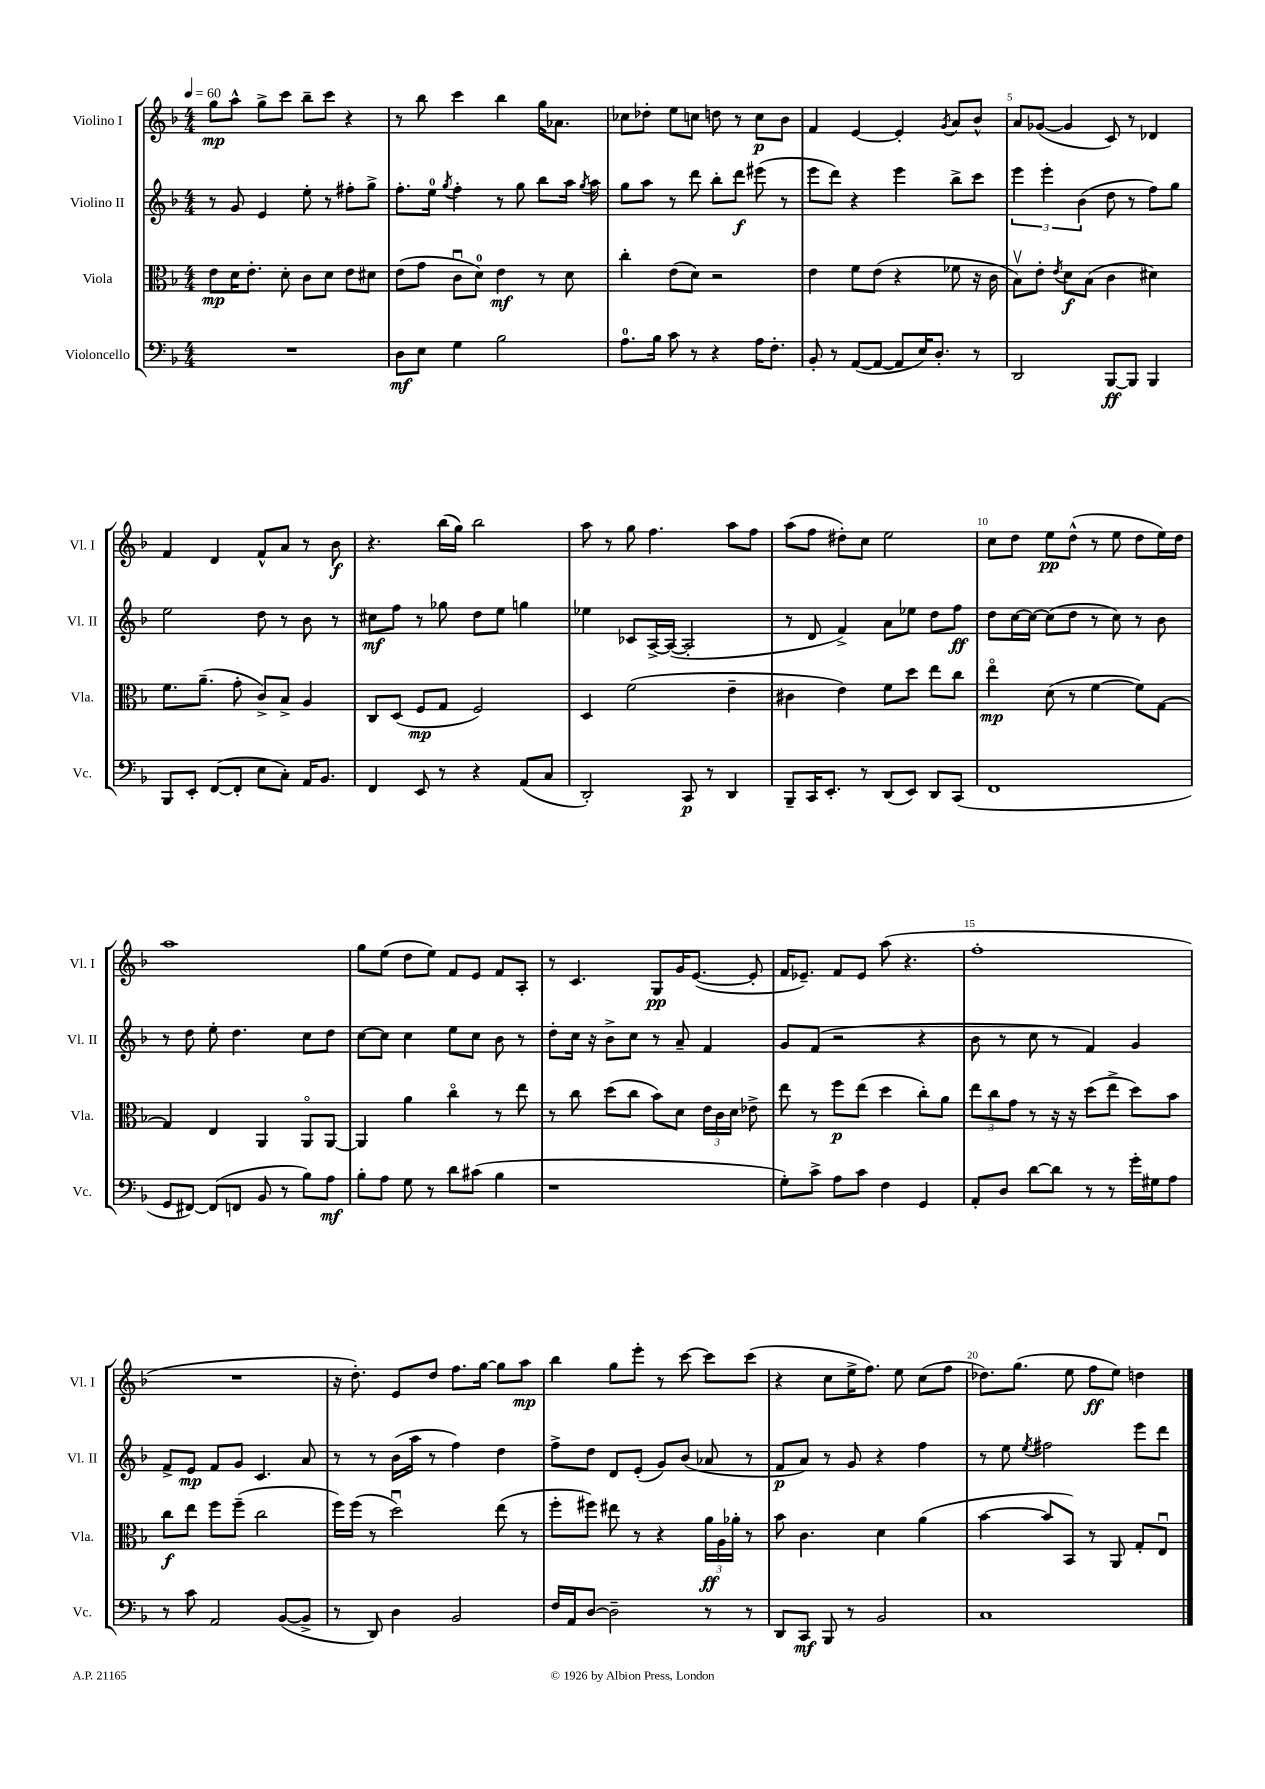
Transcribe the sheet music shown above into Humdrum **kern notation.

**kern	**kern	**kern	**kern
*staff4	*staff3	*staff2	*staff1
*clefF4	*clefC3	*clefG2	*clefG2
*k[b-]	*k[b-]	*k[b-]	*k[b-]
*M4/4	*M4/4	*M4/4	*M4/4
*MM60	*MM60	*MM60	*MM60
1r	8e	8r	8gg
.	16d	8g	8aa^^
.	8.e'	.	.
.	.	4e	8gg^
.	8d'	.	8ccc
.	8c	8ee'	8bb-~
.	8d	8r	8ccc
.	8e	8ff#'	4r
.	8d#	8gg^	.
=	=	=	=
8D	(8e	8.ff'	8r
8E	8g	.	8bb-
.	.	16ee	.
.	.	8qgg	.
4G	8cu	4ff'	4ccc
.	8d)	.	.
2B-	4e	8r	4bb-
.	.	8gg	.
.	8r	8bb-	16gg
.	.	.	8.a-
.	8d	16aa	.
.	.	8qgg	.
.	.	16aa	.
=	=	=	=
8.A	4cc'	8gg	8cc-
.	.	8aa	8dd-'
16B-	.	.	.
8c	(8e	8r	8ee
8r	8d)	8ddd	8cc
4r	2r	8bb-'	8dd
.	.	8ddd	8r
16A	.	(8eee#	8cc
8.F'	.	.	.
.	.	8r	8b-
=	=	=	=
8BB-'	4e	8eee	4f
8r	.	8ddd)	.
([8AA	8f	4r	[4e
8AA_	(8e	.	.
8AA]	4r	4eee	4e']
16E)	.	.	.
8.D'	.	.	.
.	.	.	8qg
.	8f-	8bb-^	8a
8r	16r	8ccc	8b-^^
.	16c	.	.
=	=	=	=
2DD	8B-v)	6eee	8a
.	8e'	.	([8g-
.	.	6eee'	.
.	8qe	.	.
.	8d	.	4g-]
.	.	(6b-	.
.	(8B-	.	.
[8BBB-	4c	8dd	8c)
8BBB-]	.	8r	8r
4BBB-	4d#)	8ff)	4d-
.	.	8gg	.
=	=	=	=
8BBB-	8.f	2ee	4f
8EE'	.	.	.
.	(8.a~	.	.
([8FF	.	.	4d
8FF']	8g'	.	.
8E	8c^)	8dd	8f^^
8C')	8B-^	8r	8a
16AA	4A	8b-	8r
8.BB-	.	.	.
.	.	8r	8b-
=	=	=	=
4FF	8C	8cc#	4.r
.	(8D	8ff	.
8EE	8F	8r	.
8r	8G	8gg-	(16bb-
.	.	.	16gg)
4r	2F)	8dd	2bb-
.	.	8ee	.
(8AA	.	4gg	.
8C	.	.	.
=	=	=	=
2DD')	4D	4ee-	8aa
.	.	.	8r
.	(2f	8c-	8gg
.	.	[16A^	4.ff
.	.	(16A_	.
8CC	.	2A']	.
8r	.	.	.
4DD	4e~	.	8aa
.	.	.	8ff
=	=	=	=
8BBB-~	4c#	8r	(8aa
16CC	.	8d	8ff
8.EE'	.	.	.
.	4e)	4f^)	8dd#')
8r	.	.	8cc
(8DD	8f	8a	2ee
8EE)	8dd	8ee-	.
8DD	8ee	8dd	.
(8CC	8cc	8ff	.
=	=	=	=
1FF	4eeo	8dd	8cc
.	.	[16cc	8dd
.	.	16cc_	.
.	(8d	(8cc]	8ee
.	8r	8dd	(8dd^^
.	[4f	8r	8r
.	.	8cc)	8ee
.	8f])	8r	8dd
.	[8G	8b-	16ee)
.	.	.	16dd
=	=	=	=
8GG	4G]	8r	1aa
[8FF#)	.	8dd	.
(8FF#]	4E	8ee'	.
8FF	.	4.dd	.
8BB-	4AA	.	.
8r	.	.	.
8B-)	8AAo	8cc	.
8A	[8AA	8dd	.
=	=	=	=
8B-'	4AA]	[8cc	8gg
8A	.	8cc]	(8ee
8G	4a	4cc	8dd
8r	.	.	8ee)
8d	4cco	8ee	8f
(8c#	.	8cc	8e
4B-	8r	8b-	8f
.	8ee	8r	8A'
=	=	=	=
1r	8r	8dd'	8r
.	8cc	16cc	4.c
.	.	16r	.
.	(8dd	8b-^	.
.	8cc	8cc	.
.	8b-)	8r	8G
.	8d	8a~	16g
.	.	.	([8.e
.	24e	4f	.
.	24c	.	.
.	24d	.	.
.	8e-^	.	8e']
=	=	=	=
8G')	8ee	8g	16f
.	.	.	8.e-~)
8c^	8r	(8f	.
8A	8ff	2r	8f
8c	(8ee	.	8e-
4F	4dd	.	(8aa
.	.	.	4.r
4GG	8cc')	4r	.
.	8a	.	.
=	=	=	=
8AA'	12ee	8b-	1ff'
.	12cc	.	.
8D	.	8r	.
.	12g	.	.
[8d	8r	8cc	.
8d]	16r	8r	.
.	16r	.	.
8r	(8dd	4f)	.
8r	8ee^	.	.
16g'	8dd)	4g	.
16G#	.	.	.
8A	8b-	.	.
=	=	=	=
8r	8cc	8f^	1r
8c	8ee	8e	.
2AA	8ff	8f	.
.	(8ff~	8g	.
.	2cc	4.c	.
([8BB-	.	.	.
8BB-^]	.	8a	.
=	=	=	=
8r	16ff)	8r	16r
.	(16ff	.	8.dd')
8DD)	8r	8r	.
4D	2ddu)	(16b-	8e
.	.	16aa	.
.	.	8r	8dd
2BB-	.	4ff)	8.ff
.	.	.	[16gg
.	(8ee	4dd	8gg]
.	8r	.	8aa
=	=	=	=
16F	8ff'	8ff^	4bb-
16AA	.	.	.
[8D	8ff#)	8dd	.
2D~]	8ee#	8d	8gg
.	8r	(8e'	8eee'
.	4r	8g)	8r
.	.	(8b-	[8ccc
8r	24a	8a-	8ccc]
.	24A	.	.
.	24a-'	.	.
8r	8r	8r	(8ccc
=	=	=	=
8DD	8b-	8f	4r
8CC	4.c	8a)	.
8BBB-	.	8r	8cc
8r	.	8g	16ee^
.	.	.	8.ff)
2BB-	4d	4r	.
.	.	.	8ee
.	(4a	4ff	(8cc
.	.	.	8ff
=	=	=	=
1C	[4b-	8r	8.dd-)
.	.	8ee	.
.	.	.	(8.gg
.	.	8qee	.
.	8b-]	2ff#	.
.	8BB-)	.	8ee
.	8r	.	8ff
.	8AA	.	8ee)
.	8G'	8eee	4dd
.	8Eu	8ddd	.
==	==	==	==
*-	*-	*-	*-
